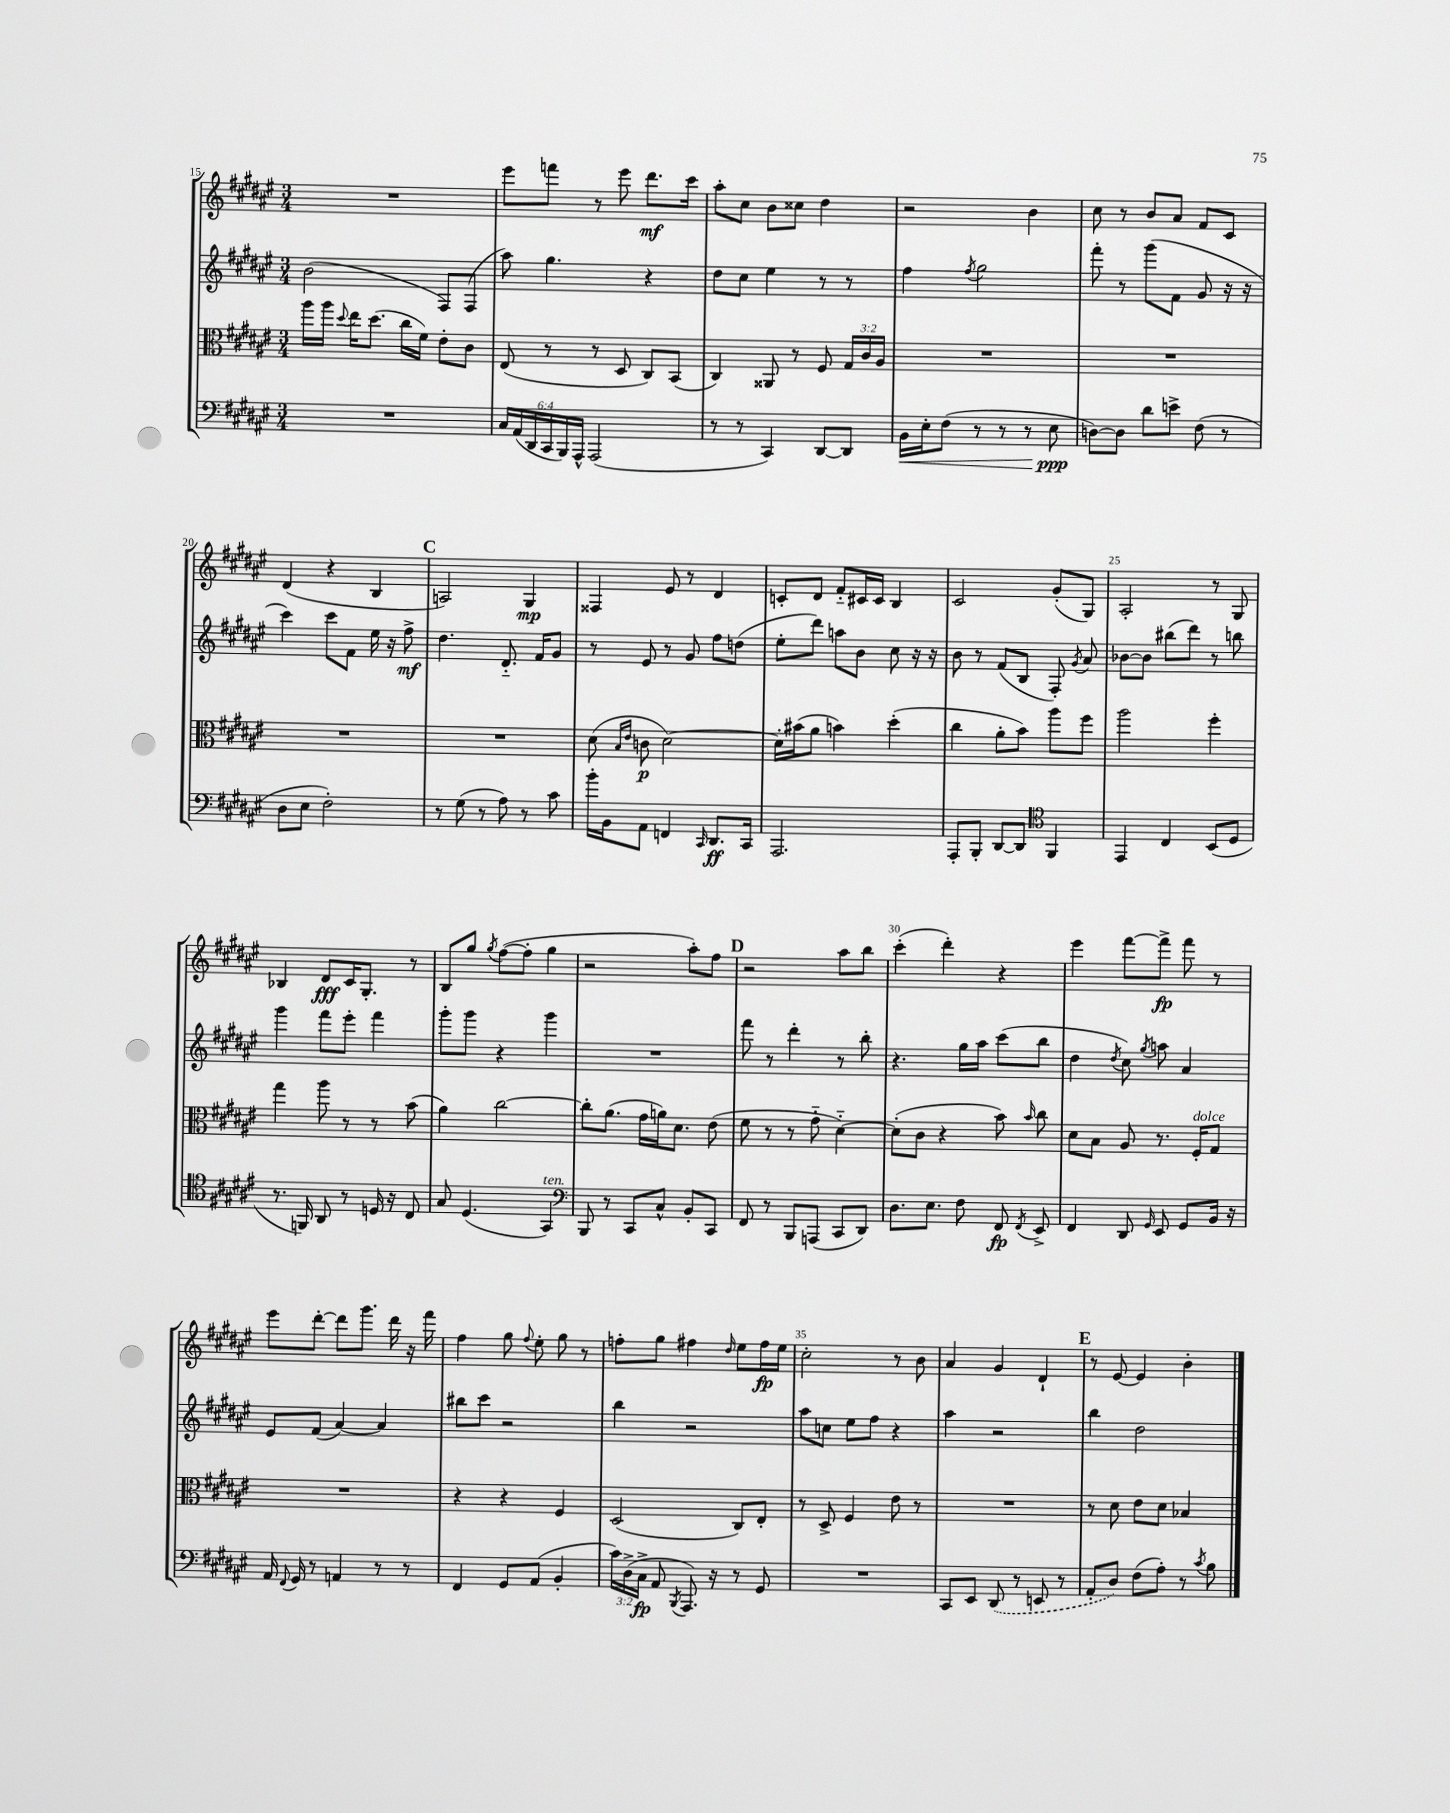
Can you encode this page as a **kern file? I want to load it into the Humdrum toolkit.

**kern	**dynam	**kern	**dynam	**kern	**dynam	**kern	**dynam
*part4	*part4	*part3	*part3	*part2	*part2	*part1	*part1
*staff4	*staff4	*staff3	*staff3	*staff2	*staff2	*staff1	*staff1
*clefF4	*	*clefC3	*	*clefG2	*	*clefG2	*
*k[f#c#g#d#a#e#]	*	*k[f#c#g#d#a#e#]	*	*k[f#c#g#d#a#e#]	*	*k[f#c#g#d#a#e#]	*
*M3/4	*	*M3/4	*	*M3/4	*	*M3/4	*
=15	=15	=15	=15	=15	=15	=15	=15
2.r	.	16aa#\LL	.	(2b\	.	2.r	.
.	.	16aa#\JJ	.	.	.	.	.
.	.	8qqdd#/	.	.	.	.	.
.	.	16ee#\KL	.	.	.	.	.
.	.	(8.dd#\J	.	.	.	.	.
.	.	16cc#\LL	.	.	.	.	.
.	.	16f#\JJ)	.	.	.	.	.
.	.	8e#'\L	.	8F#/L)	.	.	.
.	.	8c#\J	.	(8F#/J	.	.	.
=16	=16	=16	=16	=16	=16	=16	=16
24C#/LL	.	(8E#/	.	8aa#\)	.	8eee#\L	.
(24AA#/	.	.	.	.	.	.	.
24DD#/	.	.	.	.	.	.	.
24CC#/	.	8r	.	4.gg#\	.	8fffn\J	.
24BBB/)	.	.	.	.	.	.	.
24AAA#^^/JJ	.	.	.	.	.	.	.
(2AAA#/	.	8r	.	.	.	8r	.
.	.	8D#/	.	.	.	8eee#\	.
.	.	8C#/L)	.	4r	.	8.ddd#\L	mf
.	.	(8BB/J	.	.	.	.	.
.	.	.	.	.	.	16ccc#\Jk	.
=17	=17	=17	=17	=17	=17	=17	=17
8r	.	4C#/)	.	8dd#\L	.	8aa#'\L	.
8r	.	.	.	8cc#\J	.	8cc#\J	.
4CC#/)	.	8AA##X/	.	4ee#\	.	8b\L	.
.	.	8r	.	.	.	8cc##X\J	.
[8DD#/L	.	8F#/	.	8r	.	4dd#\	.
8DD#/J]	.	24G#/LL	.	8r	.	.	.
.	.	24c#/	.	.	.	.	.
.	.	24A#/JJ	.	.	.	.	.
=18	=18	=18	=18	=18	=18	=18	=18
!	!LO:HP:b	!	!	!	!	!	!
16BB\LL	<	2.r	.	4ff#\	.	2r	.
16E#'\J	.	.	.	.	.	.	.
(8F#\J	.	.	.	.	.	.	.
.	.	.	.	8qff#/	.	.	.
8r	.	.	.	2gg#\	.	.	.
8r	.	.	.	.	.	.	.
8r	.	.	.	.	.	4b\	.
8E#\	ppp	.	.	.	.	.	.
.	[	.	.	.	.	.	.
=19	=19	=19	=19	=19	=19	=19	=19
[8Dn\L)	.	2.r	.	8fff#'\	.	8cc#\	.
8D\J]	.	.	.	8r	.	8r	.
8d#\L	.	.	.	(8ggg#\L	.	8b/L	.
8en^\J	.	.	.	8f#\J	.	8a#/J	.
(8F#\	.	.	.	8g#/	.	8f#/L	.
8r	.	.	.	16r	.	8c#/J	.
.	.	.	.	16r	.	.	.
!!LO:LB:g=z
=20	=20	=20	=20	=20	=20	=20	=20
8D#\L	.	2.r	.	4ccc#\)	.	(4d#/	.
8E#\J	.	.	.	.	.	.	.
2F#'\)	.	.	.	8ccc#\L	.	4r	.
.	.	.	.	8f#\J	.	.	.
.	.	.	.	16ee#\	.	4B/	.
.	.	.	.	16r	.	.	.
.	.	.	.	8ff#^\	mf	.	.
!!LO:REH:place=s1:t=C
=21	=21	=21	=21	=21	=21	=21	=21
8r	.	2.r	.	4.dd#\	.	2An/)	.
(8G#\	.	.	.	.	.	.	.
8r	.	.	.	.	.	.	.
8A#\)	.	.	.	8.d#/	.	.	.
8r	.	.	.	.	.	4G#/	mp
.	.	.	.	16f#/KL	.	.	.
8c#\	.	.	.	8g#/J	.	.	.
=22	=22	=22	=22	=22	=22	=22	=22
16b'\LL	.	(8d#\	.	8r	.	4F##X/	.
16BB\J	.	.	.	.	.	.	.
.	.	16qqB/LL	.	.	.	.	.
.	.	16qqe#/JJ	.	.	.	.	.
8AA#\J	.	8cn\	p	8e#/	.	.	.
4FFn/	.	[2d#\)	.	8r	.	8e#/	.
.	.	.	.	8g#/	.	8r	.
16qqCC#/	.	.	.	.	.	.	.
8.DD#/L	ff	.	.	8ff#\L	.	4d#/	.
.	.	.	.	(8ddn\J	.	.	.
16CC#/Jk	.	.	.	.	.	.	.
=23	=23	=23	=23	=23	=23	=23	=23
2.AAA#/	.	16d#'\LL]	.	8ee#'\L	.	8cn'/L	.
.	.	(16b#X\J	.	.	.	.	.
.	.	8a#\J	.	8ddd#\J)	.	8d#/J	.
.	.	4bn\)	.	8aan\L	.	8f#/L	.
.	.	.	.	8b\J	.	16c#X/L	.
.	.	.	.	.	.	16c#/JJ	.
.	.	(4dd#'\	.	8cc#\	.	4B/	.
.	.	.	.	16r	.	.	.
.	.	.	.	16r	.	.	.
=24	=24	=24	=24	=24	=24	=24	=24
8AAA#'/L	.	4cc#\	.	8b\	.	2c#/	.
8BBB'/J	.	.	.	8r	.	.	.
[8DD#/L	.	8a#'\L	.	(8f#/L	.	.	.
8DD#/J]	.	8b\J)	.	8B/J	.	.	.
*clefC4	*	*	*	*	*	*	*
4FF#/	.	8aa#\L	.	8F#'/)	.	(8g#'/L	.
.	.	.	.	8qg#/	.	.	.
.	.	8ff#\J	.	8a#/	.	8G#/J)	.
=25	=25	=25	=25	=25	=25	=25	=25
4EE#/	.	2aa#\	.	[8b-X\L	.	2A#'/	.
.	.	.	.	8b-\J]	.	.	.
4C#/	.	.	.	(8bb#X\L	.	.	.
.	.	.	.	8ddd#\J)	.	.	.
(8BB/L	.	4ff#'\	.	8r	.	8r	.
8D#/J	.	.	.	8bbn\	.	8G#/	.
!!LO:LB:g=z
=26	=26	=26	=26	=26	=26	=26	=26
8.r	.	4gg#\	.	4ggg#\	.	4B-X/	.
16FFn/)	.	.	.	.	.	.	.
8AA#/	.	8aa#\	.	8fff#\L	.	8d#/L	fff
8r	.	8r	.	8eee#'\J	.	16c#/K	.
.	.	.	.	.	.	8.G#'/J	.
16Dn/	.	8r	.	4fff#\	.	.	.
16r	.	.	.	.	.	.	.
8C#/	.	(8b\	.	.	.	8r	.
=27	=27	=27	=27	=27	=27	=27	=27
8G#/	.	4a#\)	.	8ggg#'\L	.	8B/L	.
(4.D#/	.	.	.	8ggg#\J	.	8gg#/J	.
.	.	.	.	.	.	8qgg#/	.
.	.	[2cc#\	.	4r	.	([8ff#\L	.
.	.	.	.	.	.	8ff#'\J]	.
!LO:TX:a:i:t=ten.	!	!	!	!	!	!	!
4GG#/)	.	.	.	4ggg#\	.	4gg#\	.
=28	=28	=28	=28	=28	=28	=28	=28
*clefF4	*	*	*	*	*	*	*
8BBB/	.	8cc#'\L]	.	2.r	.	2r	.
8r	.	(8.a#\J	.	.	.	.	.
8CC#/L	.	.	.	.	.	.	.
.	.	16g#\LL	.	.	.	.	.
8C#^^/J	.	16an\J)	.	.	.	.	.
.	.	8.d#\J	.	.	.	.	.
8BB'/L	.	.	.	.	.	8aa#'\L)	.
8CC#/J	.	(8e#\	.	.	.	8ff#\J	.
!!LO:REH:place=s1:t=D
=29	=29	=29	=29	=29	=29	=29	=29
8FF#/	.	8f#\	.	8fff#\	.	2r	.
8r	.	8r	.	8r	.	.	.
8BBB/L	.	8r	.	4ddd#'\	.	.	.
(8AAAn/J	.	8g#\	.	.	.	.	.
8CC#/L	.	[4d#\)	.	8r	.	8aa#\L	.
8DD#/J)	.	.	.	8bb'\	.	8bb\J	.
=30	=30	=30	=30	=30	=30	=30	=30
8.D#\L	.	(8d#'\L]	.	4.r	.	(4ccc#'\	.
.	.	8c#\J	.	.	.	.	.
8.E#\J	.	.	.	.	.	.	.
.	.	4r	.	.	.	4ddd#'\)	.
8F#\	.	.	.	16gg#\LL	.	.	.
.	.	.	.	16aa#\JJ	.	.	.
8FF#/	fp	8b\)	.	(8ccc#\L	.	4r	.
8qFF#/	.	16qqb/	.	.	.	.	.
8EE#^/	.	8cc#\	.	8bb\J	.	.	.
=31	=31	=31	=31	=31	=31	=31	=31
4FF#/	.	8d#\L	.	4dd#\	.	4eee#\	.
.	.	8B\J	.	.	.	.	.
.	.	.	.	8qdd#/	.	.	.
8DD#/	.	8A#/	.	8cc#\)	.	[8fff#\L	.
16qqGG#/	.	.	.	8qgg#/	.	.	.
8EE#/	.	8.r	.	8aan\	.	8fff#^\J]	fp
8GG#/L	.	.	.	4a#/	.	8fff#\	.
!	!	!LO:TX:a:i:t=dolce	!	!	!	!	!
.	.	16F#'/KL	.	.	.	.	.
16BB/Jk	.	8G#/J	.	.	.	8r	.
16r	.	.	.	.	.	.	.
!!LO:LB:g=z
=32	=32	=32	=32	=32	=32	=32	=32
16AA#/	.	2.r	.	8e#/L	.	8eee#\L	.
8qqFF#/	.	.	.	.	.	.	.
16GG#/	.	.	.	.	.	.	.
8r	.	.	.	(8f#/J	.	[8ddd#'\J	.
4AAn/	.	.	.	[4a#/)	.	8ddd#\L]	.
.	.	.	.	.	.	8.ggg#\J	.
8r	.	.	.	4a#/]	.	.	.
.	.	.	.	.	.	16ddd#\	.
8r	.	.	.	.	.	16r	.
.	.	.	.	.	.	16fff#\	.
=33	=33	=33	=33	=33	=33	=33	=33
4FF#/	.	4r	.	8bb#X\L	.	4ff#\	.
.	.	.	.	8ccc#\J	.	.	.
8GG#/L	.	4r	.	2r	.	8gg#\	.
.	.	.	.	.	.	8qqff#/	.
(8AA#/J	.	.	.	.	.	8ee#'\	.
4BB'/	.	4F#/	.	.	.	8gg#\	.
.	.	.	.	.	.	8r	.
=34	=34	=34	=34	=34	=34	=34	=34
24c#\LL)	.	(2D#/	.	4bb\	.	8ffn'\L	.
(24D#^\	.	.	.	.	.	.	.
24C#^\JJ	fp	.	.	.	.	.	.
8AA#/	.	.	.	.	.	8gg#\J	.
8qBBB/	.	.	.	.	.	.	.
8.AAA#/)	.	.	.	2r	.	4ff#X\	.
16r	.	.	.	.	.	.	.
.	.	.	.	.	.	16qqdd#/	.
8r	.	8C#/L)	.	.	.	8ee#\L	.
8GG#/	.	8E#'/J	.	.	.	16ff#\L	fp
.	.	.	.	.	.	16ee#\JJ	.
=35	=35	=35	=35	=35	=35	=35	=35
2.r	.	8r	.	8aa#\L	.	2cc#'\	.
.	.	8D#^/	.	8ccn\J	.	.	.
.	.	4F#/	.	8ee#\L	.	.	.
.	.	.	.	8ff#\J	.	.	.
.	.	8e#\	.	4r	.	8r	.
.	.	8r	.	.	.	8b\	.
=36	=36	=36	=36	=36	=36	=36	=36
8CC#/L	.	2.r	.	4aa#\	.	4a#/	.
8EE#/J	.	.	.	.	.	.	.
(8DD#/	.	.	.	2r	.	4g#/	.
8r	.	.	.	.	.	.	.
8EEn/	.	.	.	.	.	4d#`/	.
8r	.	.	.	.	.	.	.
!!LO:REH:place=s1:t=E
=37	=37	=37	=37	=37	=37	=37	=37
8AA#'/L	.	8r	.	4bb\	.	8r	.
8D#/J)	.	8d#\	.	.	.	[8e#/	.
(8F#\L	.	8e#\L	.	2dd#\	.	4e#/]	.
8A#'\J)	.	8d#\J	.	.	.	.	.
8r	.	4B-X/	.	.	.	4b'\	.
8qc#/	.	.	.	.	.	.	.
8B\	.	.	.	.	.	.	.
==	==	==	==	==	==	==	==
*-	*-	*-	*-	*-	*-	*-	*-
